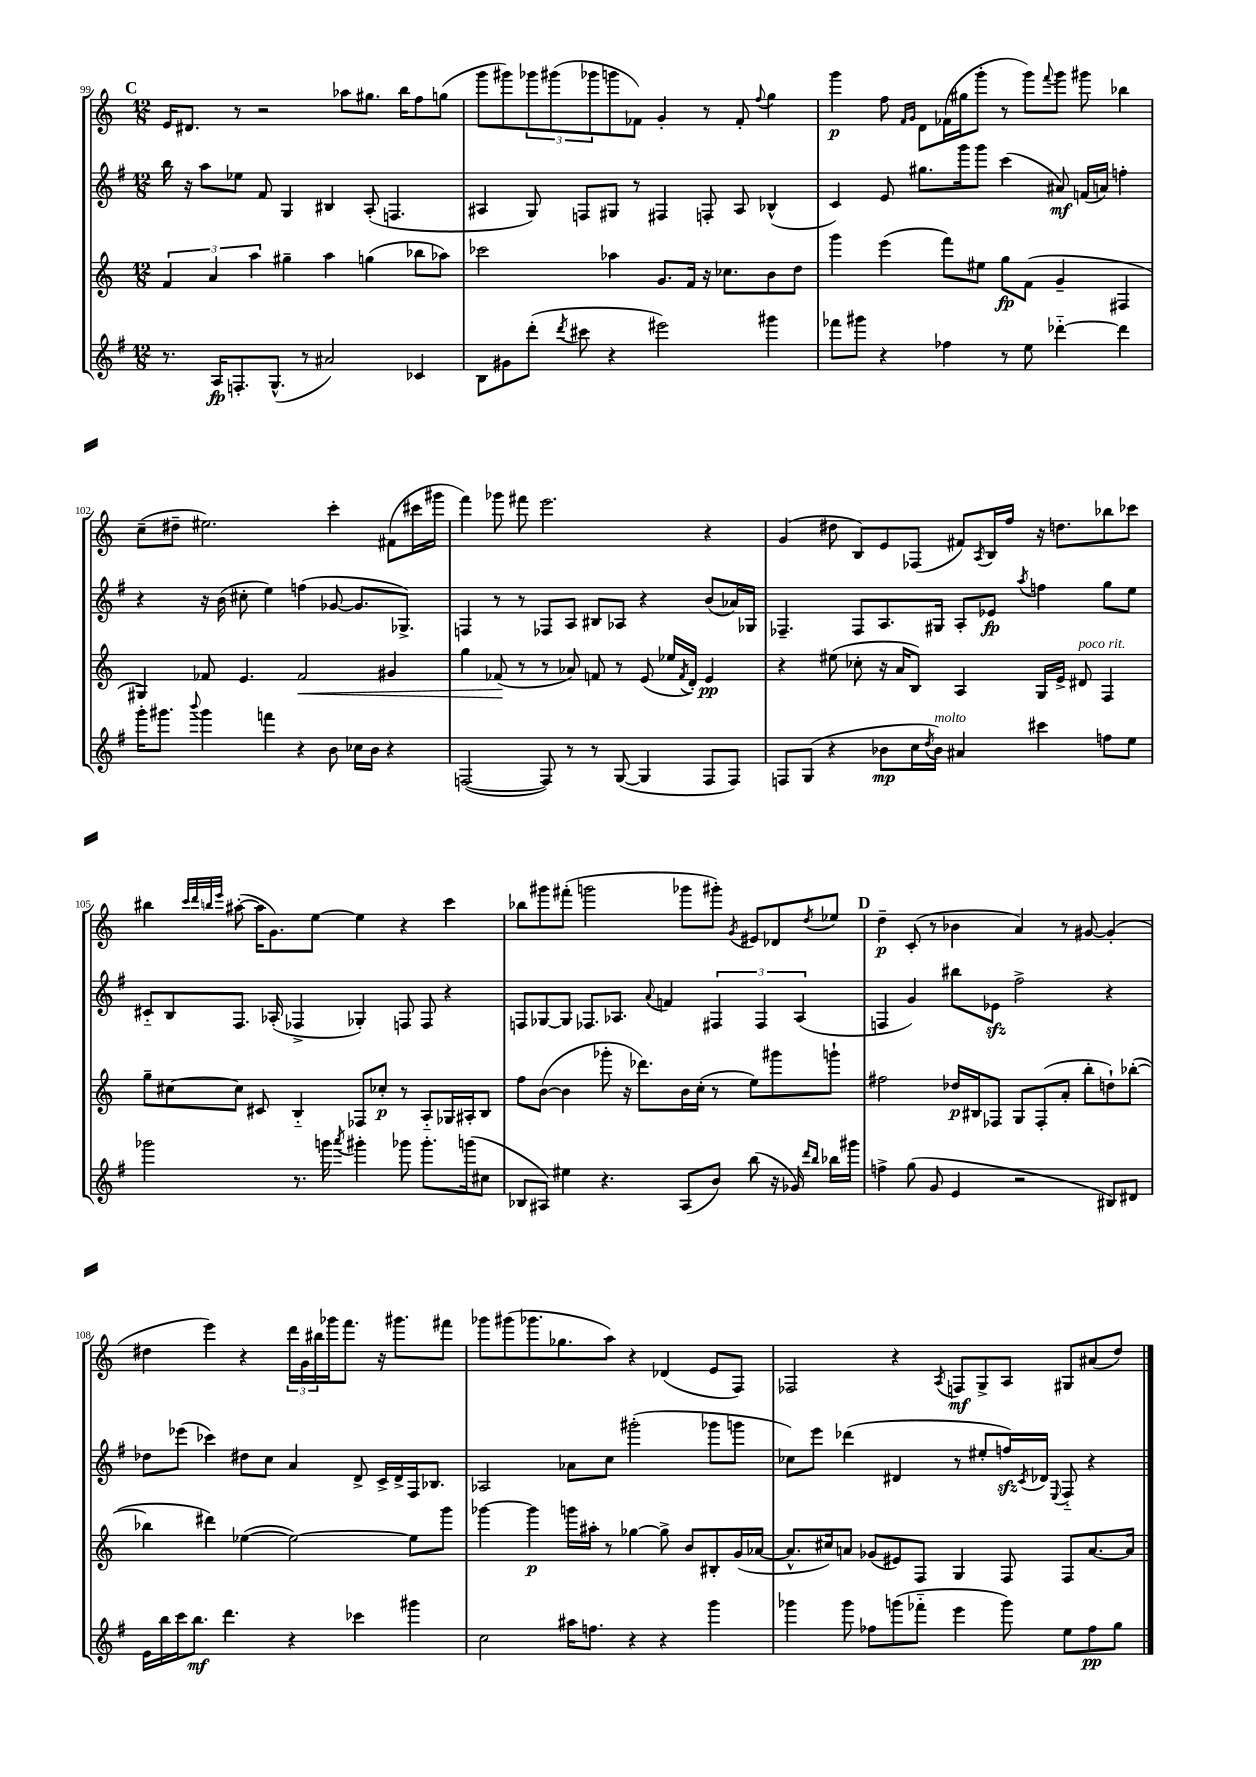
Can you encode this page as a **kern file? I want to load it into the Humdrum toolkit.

**kern	**kern	**kern	**kern
*staff4	*staff3	*staff2	*staff1
*clefG2	*clefG2	*clefG2	*clefG2
*k[f#]	*k[]	*k[f#]	*k[]
*M12/8	*M12/8	*M12/8	*M12/8
8.r	6f	16bb	16e
.	.	16r	8.d#
.	.	8aa	.
.	6a	.	.
16A	.	.	.
8.F'	.	8ee-	8r
.	6aa	.	.
.	.	8f#	2r
(8.G^^	.	.	.
.	4gg#~	4G	.
8r	.	.	.
2a#)	4aa	4B#	.
.	.	.	8aa-
.	(4gg	(8A'	8.gg#
.	.	4.F	.
.	.	.	16bb
4c-	8bb-	.	8ff
.	8aa-)	.	(8gg
=	=	=	=
8B	2ccc-	4A#	8ggg
8g#	.	.	8ggg#)
(8ddd'	.	8G)	12ggg-
.	.	.	(12ggg#
8qddd	.	.	.
8ccc#	.	8F	.
.	.	.	12ggg-
4r	4aa-	8G#	8ggg
.	.	8r	8f-)
2eee#)	8.g	4F#	4g'
.	16f	.	.
.	16r	8F'	8r
.	8.cc-	.	.
.	.	8A#	8f-'
.	.	.	8qqff
4ggg#	8b	(4B-^^	4gg
.	8dd	.	.
=	=	=	=
8fff-	4ggg	4c)	4ggg
8ggg#	.	.	.
4r	(4eee	8e	8ff
.	.	.	16qqf
.	.	.	16qqg
.	.	8.gg#	8d
4ff-	8fff)	.	(16f-
.	.	16ggg	16gg#
.	8ee#	8ggg	8ggg'
8r	8gg	(4ccc	8r
8ee	(8f	.	8ggg)
.	.	.	8qqfff
[4ddd-'~	4g~	8a#)	8ggg
.	.	(16f	8ggg#
.	.	16a)	.
4ddd-]	4F#	4ff'	4bb-
=	=	=	=
16ggg'	4G#)	4r	(8cc~
8.ggg#	.	.	.
.	.	.	8dd#~
8qqbbb	.	.	.
4ggg#	8f-	16r	2.ee#)
.	.	(16b	.
.	4.e	8cc#'	.
4fff	.	4ee)	.
4r	2f-	(4ff	.
8b	.	[8g-	4ccc'
16cc-	.	8.g-]	.
16b	.	.	.
4r	4g#	.	(8f#
.	.	8.G-^)	.
.	.	.	16ccc#
.	.	.	16ggg#
=	=	=	=
([2F	4gg	4F	4fff)
.	(8f-	8r	8ggg-
.	8r	8r	8fff#
8F])	8r	8F-	2.eee
8r	8a-)	8A	.
8r	8f	8B#	.
([8G	8r	8A-	.
4G]	(8e	4r	.
.	16ee-	.	.
.	8qf	.	.
.	16d')	.	.
8F	4e	(8b	4r
8F)	.	16a-)	.
.	.	16G-	.
=	=	=	=
8F	4r	4.F-~	(4g
(8G	.	.	.
4r	(8ee#	.	8dd#
.	8cc-'	8F-	8B)
8b-	16r	8.A	8e
.	16a	.	.
16cc	8B)	.	(8F-
8qdd	.	.	.
16b-)	.	16G#	.
4a#	4A	8A'	8f#)
.	.	.	8qA
.	.	8e-	16B
.	.	.	16ff
.	.	8qaa	.
4ccc#	16G	4ff	16r
.	16e^	.	8.dd
.	8d#	.	.
8ff	4F	8gg	8bb-
8ee	.	8ee	8ccc-
=	=	=	=
2ggg-	8gg~	8c#'~	4bb#
.	[8cc#	8B	.
.	.	.	32qqccc
.	.	.	32qqddd
.	.	.	32qqbb
.	.	.	32qqeee
.	8cc#]	8.F#	([8aa#'
.	8c#	.	16aa#]
.	.	(16A-'	8.g)
8.r	4B'~	4F-^	.
.	.	.	[8ee
16ggg	.	.	.
8qaaa	.	.	.
4ggg#'	8F-	4G-')	4ee]
.	8cc-'	.	.
8ggg-	8r	8F	4r
8.ggg-'	8A'~	8F	.
.	16G-	4r	4ccc
(16ggg	16A#'	.	.
8cc#	8B	.	.
=	=	=	=
8B-	8ff	8F	8bb-
8A#)	([8b	[8G-	8ggg#
4ee#	4b]	8G-]	(8fff#'
.	.	8.F-	2ggg
4.r	8ggg-'	.	.
.	.	8.A-	.
.	16r	.	.
.	8.ddd-)	.	.
.	.	8qqa	.
.	.	4f	.
(8A#	16b	.	8ggg-
.	(16cc'	.	.
8b)	8r	6F#	8ggg#')
.	.	.	8qg
(8bb	8ee)	.	8e#
.	.	6F#	.
16r	8ggg#	.	8d-
16g-)	.	.	.
.	.	(6A-	.
16qqddd	.	.	.
16qqbb	.	.	8qdd
16bb-	8ggg`	.	8ee-
16ggg#	.	.	.
=	=	=	=
4ff^	2ff#	4F	4dd~
(8gg	.	4g)	(8c'
8g	.	.	8r
4e	16dd-	8bb#	4b-
.	16B#	.	.
.	8F-	8e-	.
2r	8G	2ff#^	4a)
.	(8F-'	.	.
.	8a'	.	8r
.	8bb'	.	[8g#
8B#)	8dd`)	4r	(4g#']
8d#	([8bb-'	.	.
=	=	=	=
16e	4bb-]	8dd-	4dd#
16bb	.	.	.
16ccc	.	(8eee-	.
8.bb	.	.	.
.	4ddd#)	4ccc-)	4eee)
4.ddd	.	.	.
.	([4ee-	8dd#	4r
.	.	8cc	.
4r	2ee-_)	4a	24ddd
.	.	.	24g
.	.	.	24bb#
.	.	.	16ggg-
.	.	.	8.fff
4ccc-	.	8d^	.
.	.	16c^	16r
.	.	16d^	8.ggg#
4ggg#	8ee-]	16F#	.
.	.	8.B-	.
.	8ggg	.	8fff#
=	=	=	=
2cc	[4ggg-	2A-	8ggg-
.	.	.	(8ggg#
.	4ggg-]	.	8.ggg-
.	.	.	8.gg-
16aa#	16ggg	8a-	.
8.ff	16aa#'	.	.
.	8r	8cc	8aa)
4r	[4gg-	(2ggg#'	4r
4r	8gg-^]	.	(4d-
.	8b	.	.
4ggg	8B#'	8ggg-	8e
.	(16g	8ggg	8F)
.	[16a-	.	.
=	=	=	=
4ggg-	8.a-^^]	8cc-)	2F-
.	.	8eee	.
.	16cc#)	.	.
8ggg-	8a	(4ddd-	.
8ff-	(8g-	.	.
(8ggg	8e#)	4d#	4r
8fff-'~	8F	.	.
.	.	.	8qA
4eee	4G	8r	8F
.	.	8ee#'	8G^
8ggg)	8F	16ff)	8A
.	.	8qc	.
.	.	16d-	.
.	.	8qqE	.
8ee	8F	8F#'~	8G#
8ff-	[8.a	4r	(8a#
8gg	.	.	8dd)
.	16a]	.	.
==	==	==	==
*-	*-	*-	*-
